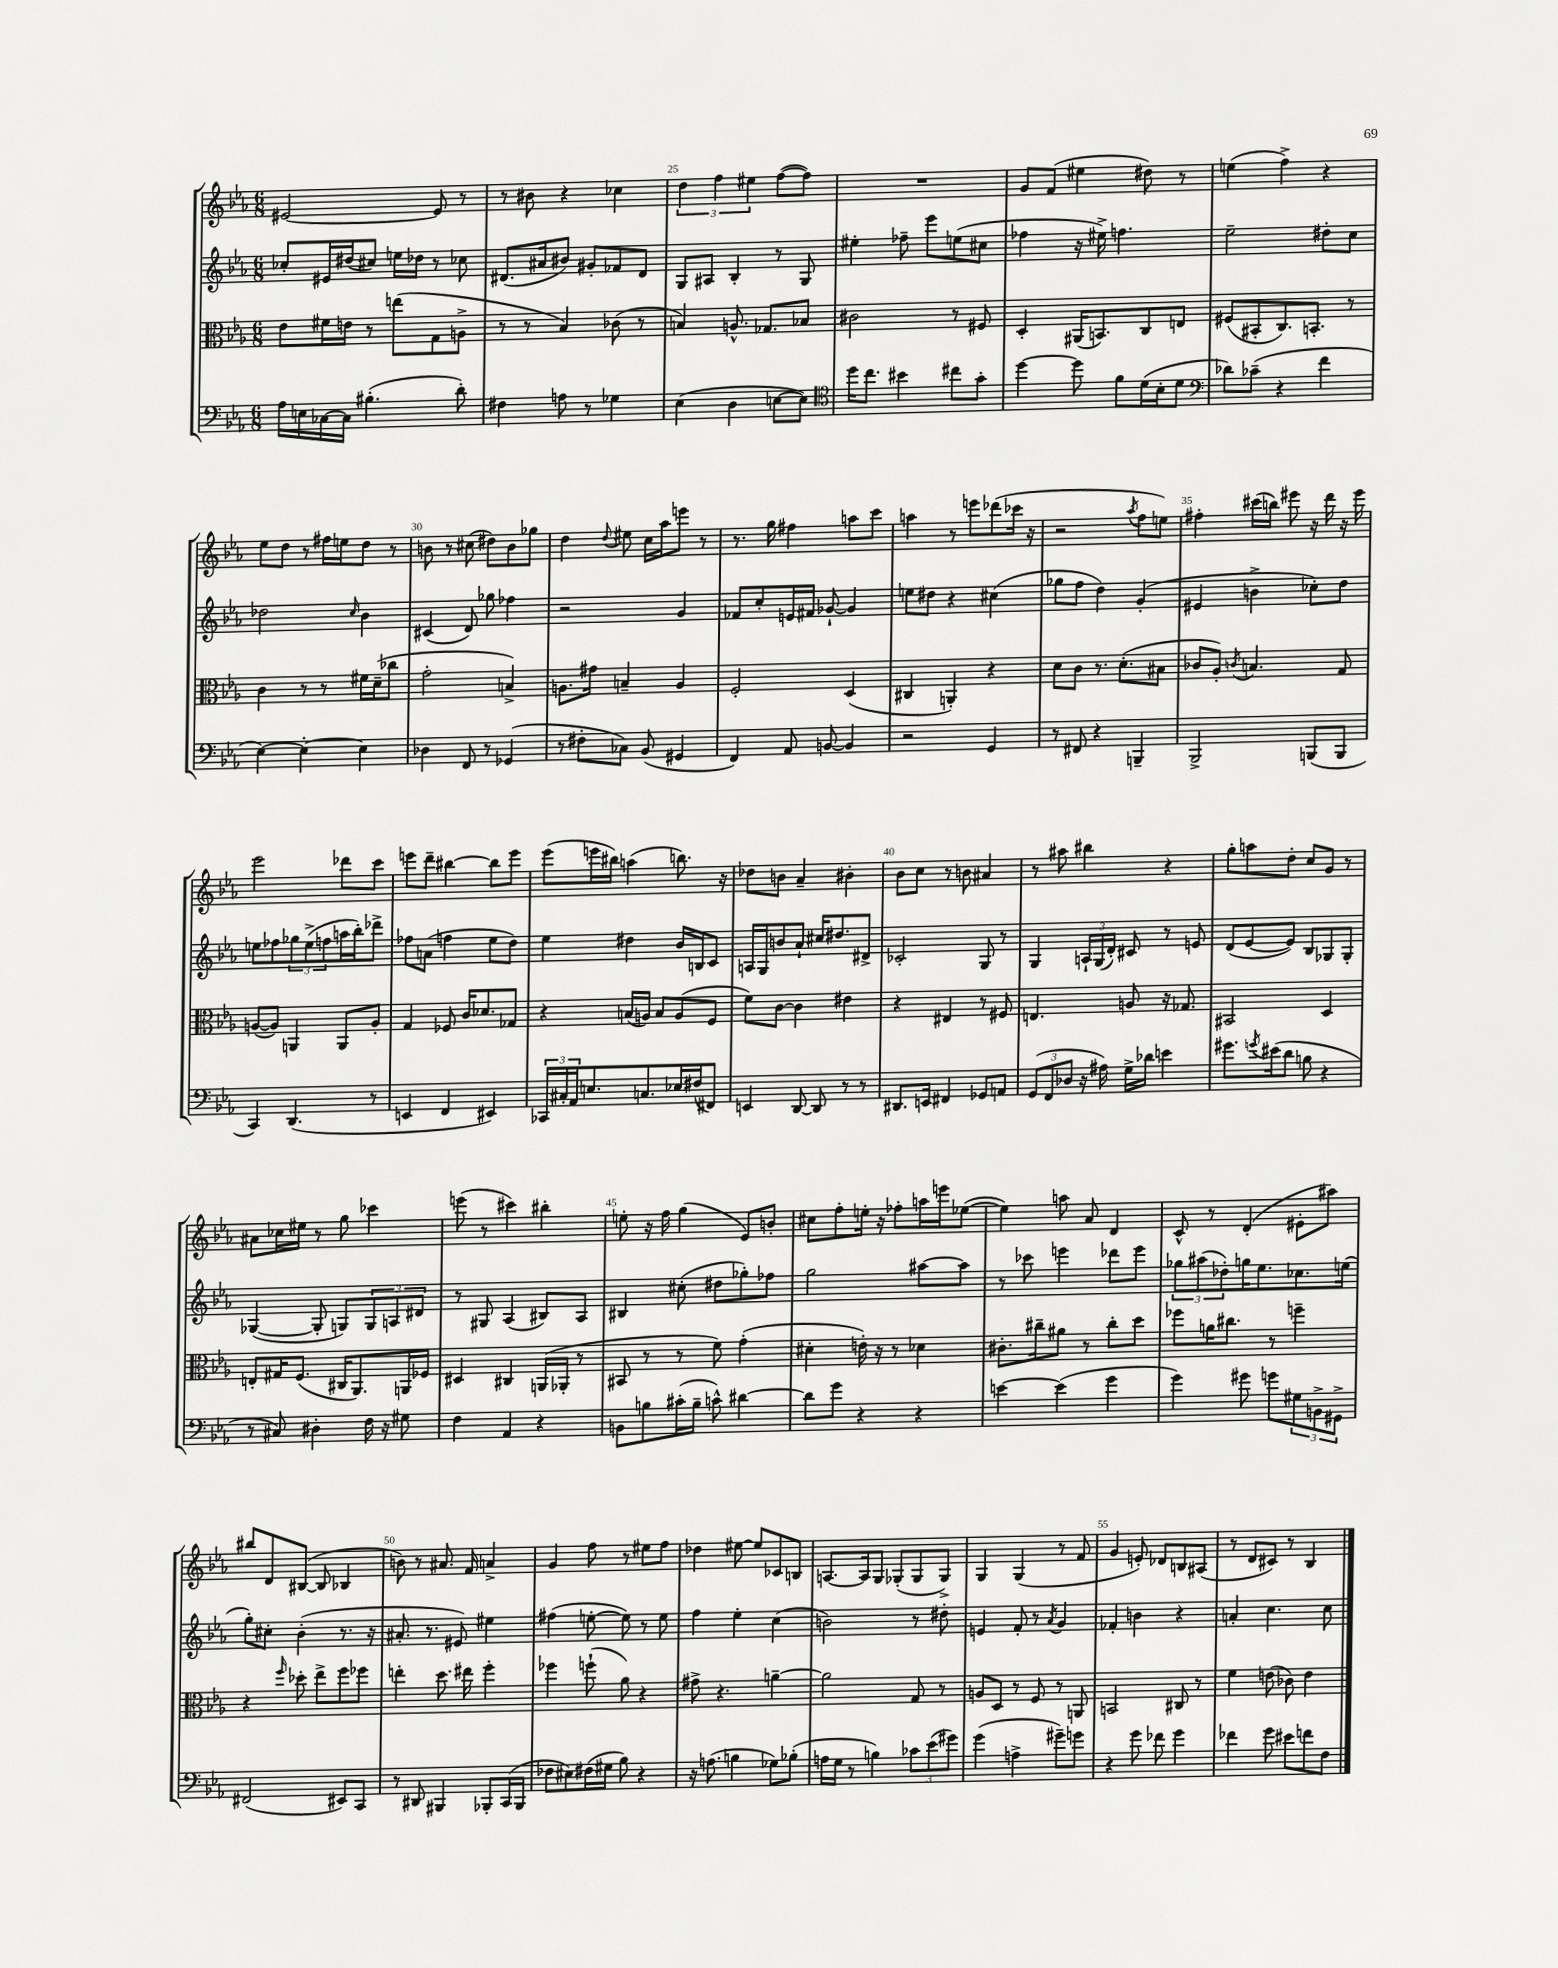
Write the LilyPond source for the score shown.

<<
\new StaffGroup <<
\new Staff = "s0" {
    \clef treble \key ees \major \numericTimeSignature \time 6/8
    eis'2~ eis'8 r8 |
    r8 bis'8 r4 ces''4 |
    \tuplet 3/2 { d''4 f''4 eis''4 } f''8~( f''8) |
    R2. |
    g'8 f'8( eis''4 dis''8) r8 |
    e''4( f''4->) r4 |
    ees''8 d''8 r8 fis''16 e''16 d''8 r8 |
    b'8 r8 cis''8( dis''8) b'8 ges''8 |
    d''4 \appoggiatura { d''8 } eis''8 c''16 aes''16 e'''8 r8 |
    r8. g''16 fis''4 a''8 c'''8 |
    a''4 r8 e'''8 des'''8( ces'''16 r16 |
    r2 \acciaccatura { aes''8 } f''8 e''8) |
    fis''4-. cis'''16( b''16) eis'''8 r16 d'''16 r16 eis'''16 |
    ees'''2 des'''8 c'''8 |
    e'''8 d'''8-- bis''4~ bis''8 e'''8 |
    ees'''8( e'''16 bis''16) a''4( b''8.) r16 |
    des''8 b'8 aes'4-- bis'4-. |
    bes'8 c''8 r8 b'8 ais'4 |
    r8 ais''8 bis''4 r4 |
    g''8-. a''8 d''8-. c''8 g'8 r8 |
    ais'8 ces''16 eis''16 r8 g''8 ces'''4 |
    e'''8( r8 cis'''4) bis''4-. |
    e''8-. r16 f''16 g''4( ees'8) b'8-. |
    cis''8 f''8-. e''16-. r16 fes''8-. a''16 e'''16 ees''8~( |
    ees''4) a''8 aes'8 d'4 |
    c'8-^ r8 d'4-.( eis'8-. ais''8) |
    bis''8 d'8 bis8~( bis8 bes4 |
    b'8) r8 ais'8. f'16 a'4-> |
    g'4 f''8 r8 eis''8 f''8 |
    des''4 eis''8~ eis''8 ces'8 b8 |
    a8.~ a16 g8 ges8-.( ges8 ges8->) |
    g4 g4( r8 f'8 |
    g'4 e'8-.) des'8 b8 ais8( |
    r8 d'8 cis'8) r8 bes4 \bar "|." |
}
\new Staff = "s1" {
    \clef treble \key ees \major \numericTimeSignature \time 6/8
    ces''8-. eis'16 dis''16( cis''8) e''16 des''16 r8 ces''8 |
    dis'8.( ais'16 bis'8) gis'8-. fes'8 dis'8 |
    g8 ais8 bes4-. r8 g8 |
    eis''4-. fes''8-- ees'''8 e''8( cis''8 |
    fes''4 r16 eis''16->) f''4. |
    ees''2-- dis''8-. c''8 |
    des''2 \grace { c''16 } bes'4 |
    cis'4( d'8) ges''8 fes''4 |
    r2 g'4 |
    fes'8 c''8-. e'16 fis'16 ges'8~-! ges'4 |
    e''8 dis''8 r4 cis''4( |
    ges''8 f''8 d''4) g'4-.( |
    eis'4 b'4-> ces''8-.) d''8 |
    e''8 fes''8 \tuplet 3/2 { ges''8 e''8->( f''8 } a''16 bes''16-.) des'''8-> |
    fes''8 a'8( f''4 ees''8 d''8) |
    ees''4 dis''4 bes'16 b16 c'8 |
    a16 g16 b'8 aes'8-! cis''16 dis''8. dis'8-> |
    ces'2-. g8 r8 |
    g4 \tuplet 3/2 { a16-! g16( d'16-.) } cis'8 r8 e'8 |
    d'8( ees'8~ ees'8) bes8 ges8 ges8-. |
    ges4~( ges8-. g8) \tuplet 3/2 { g8 a8 dis'8 } |
    r8 gis8 aes4( bis8) aes8 |
    bis4 cis''8-.( dis''8 ges''8-.) fes''8 |
    g''2 ais''8~ ais''8 |
    r8 ces'''8 e'''4 des'''8 e'''8 |
    \tuplet 3/2 { ges''8 ais''8( des''8-.) } g''16 ees''8. ces''8. e''16( |
    g''8-.) cis''8-. bes'4-.( r8. r16 |
    ais'8.-. r8. eis'8) eis''4 |
    fis''4( e''8~-. e''8) r8 e''8 |
    f''4 ees''4-. c''4( |
    b'2) r8 dis''8-. |
    e'4 f'8-. r8 \acciaccatura { aes'8 } g'4 |
    fes'4-. b'4 r4 |
    a'4-. c''4. c''8 \bar "|." |
}
\new Staff = "s2" {
    \clef alto \key ees \major \numericTimeSignature \time 6/8
    ees'8 fis'16 e'16 r8 e''8( g8 a8-> |
    r8 r8 bes4) ces'8( r8 |
    b4) a8.-^ ges8. bes8 |
    cis'2 r8 fis8 |
    d4-. ais,16( b,8.) c8 e8 |
    fis8( bis,8-. c8.) b,8.-. r8 |
    c'4 r8 r8 fis'16 d'16--( ces''8 |
    g'2-. b4->) |
    a8. gis'16 b4-- a4 |
    f2-. d4( |
    cis4 a,4-.) r4 |
    d'8 c'8 r8. d'8.-.( bis8 |
    ces'8 aes8-.) \acciaccatura { c'8 } b4. g8 |
    a8~( a8) a,4 a,8 a8-. |
    g4 fes8 c'16 des'8. ges8 |
    r4 b16( a16) b8 a8( f8 |
    f'8) c'8~ c'4 eis'4 |
    r4 eis4 r8 fis8 |
    e4. a8 r16 ges8. |
    bis,2 d4 |
    e8-. gis16 f8.( cis16 aes,8.) a,16 fes16 |
    dis4 cis4 a,16( aes,16-. r8 |
    bis,8 r8 r8 f'8) g'4-.( |
    dis'4-. e'16-.) r16 r8 des'4 |
    cis'8.-. cis''16-- ais'8 r8 cis''8-. d''8 |
    fes''8 a'16 cis''8. r8 f''4-- |
    r4 \grace { f''16 } des''8-. ees''8-> f''8 fes''8 |
    e''4-. d''8. eis''16 f''4-. |
    fes''4 f''8-!( aes'8) r4 |
    gis'8-> r4. a'4~-- |
    a'2 g8 r8 |
    a8 d8 r8 f8 r8 a,8 |
    b,2 cis8 r8 |
    f'4 e'8( ces'8) e'4 \bar "|." |
}
\new Staff = "s3" {
    \clef bass \key ees \major \numericTimeSignature \time 6/8
    aes16 e16 ces16~ ces16 bis4.-.( d'8-.) |
    fis4 a8 r8 ges4 |
    ees4( d4 e8~ e8) |
    \clef tenor d''16 c''8. bis'4 cis''8 g'8-. |
    d''4~ d''8 f'8 d'16( bes16-. d'8 |
    \clef bass des'8) ces'8--( r4 f'4 |
    ees4~) ees4~-. ees4 |
    des4 f,8 r8 ges,4( |
    r8 fis8-. ces8) bes,8( gis,4 |
    f,4) aes,8 b,8~ b,4 |
    r2 g,4 |
    r8 fis,8 r4 b,,4-- |
    bes,,2-> b,,8( b,,8 |
    c,4) d,4.( r8 |
    e,4 f,4 eis,4) |
    \tuplet 3/2 { ces,16 cis16-. aes,16 } e8. c8. ees16 fis16( fis,8) |
    e,4 d,8~ d,8 r8 r8 |
    dis,8. e,16 fis,4 ges,8 a,8 |
    \tuplet 3/2 { g,8( f,8 des8 } r16 ais16) g16-> des'16 e'4 |
    gis'8. \acciaccatura { g'8 } eis'16( d'8 b8 r4 |
    r8 cis8) dis4-. f16 r16 gis8 |
    f4 aes,4 r4 |
    b,8 b8 cis'16-.( b16-- c'8-^) dis'4~ |
    dis'8 g'8 r4 r4 |
    e'4~ e'4( g'4 |
    g'4) gis'8 g'8 \tuplet 3/2 { gis8 b,8-> gis,8-> } |
    fis,2( eis,8) c,8 |
    r8 dis,8 bis,,4 bes,,8-. c,16( bes,,16 |
    fes8 eis8) fis16( gis16 bes8) r4 |
    r16 a8.( b4 ges8) bes8-.( |
    a16 g16 r8 b4) \tuplet 3/2 { ces'8 ees'8( gis'8) } |
    g'4( a4-> gis'8--) g'8 |
    r4 g'8 fes'8 g'4 |
    fes'4 g'8 eis'8 f'8 f8 \bar "|." |
}
>>
>>
\layout { \context { \Score currentBarNumber = #23 \override BarNumber.break-visibility = ##(#f #t #t) barNumberVisibility = #(every-nth-bar-number-visible 5) } }
